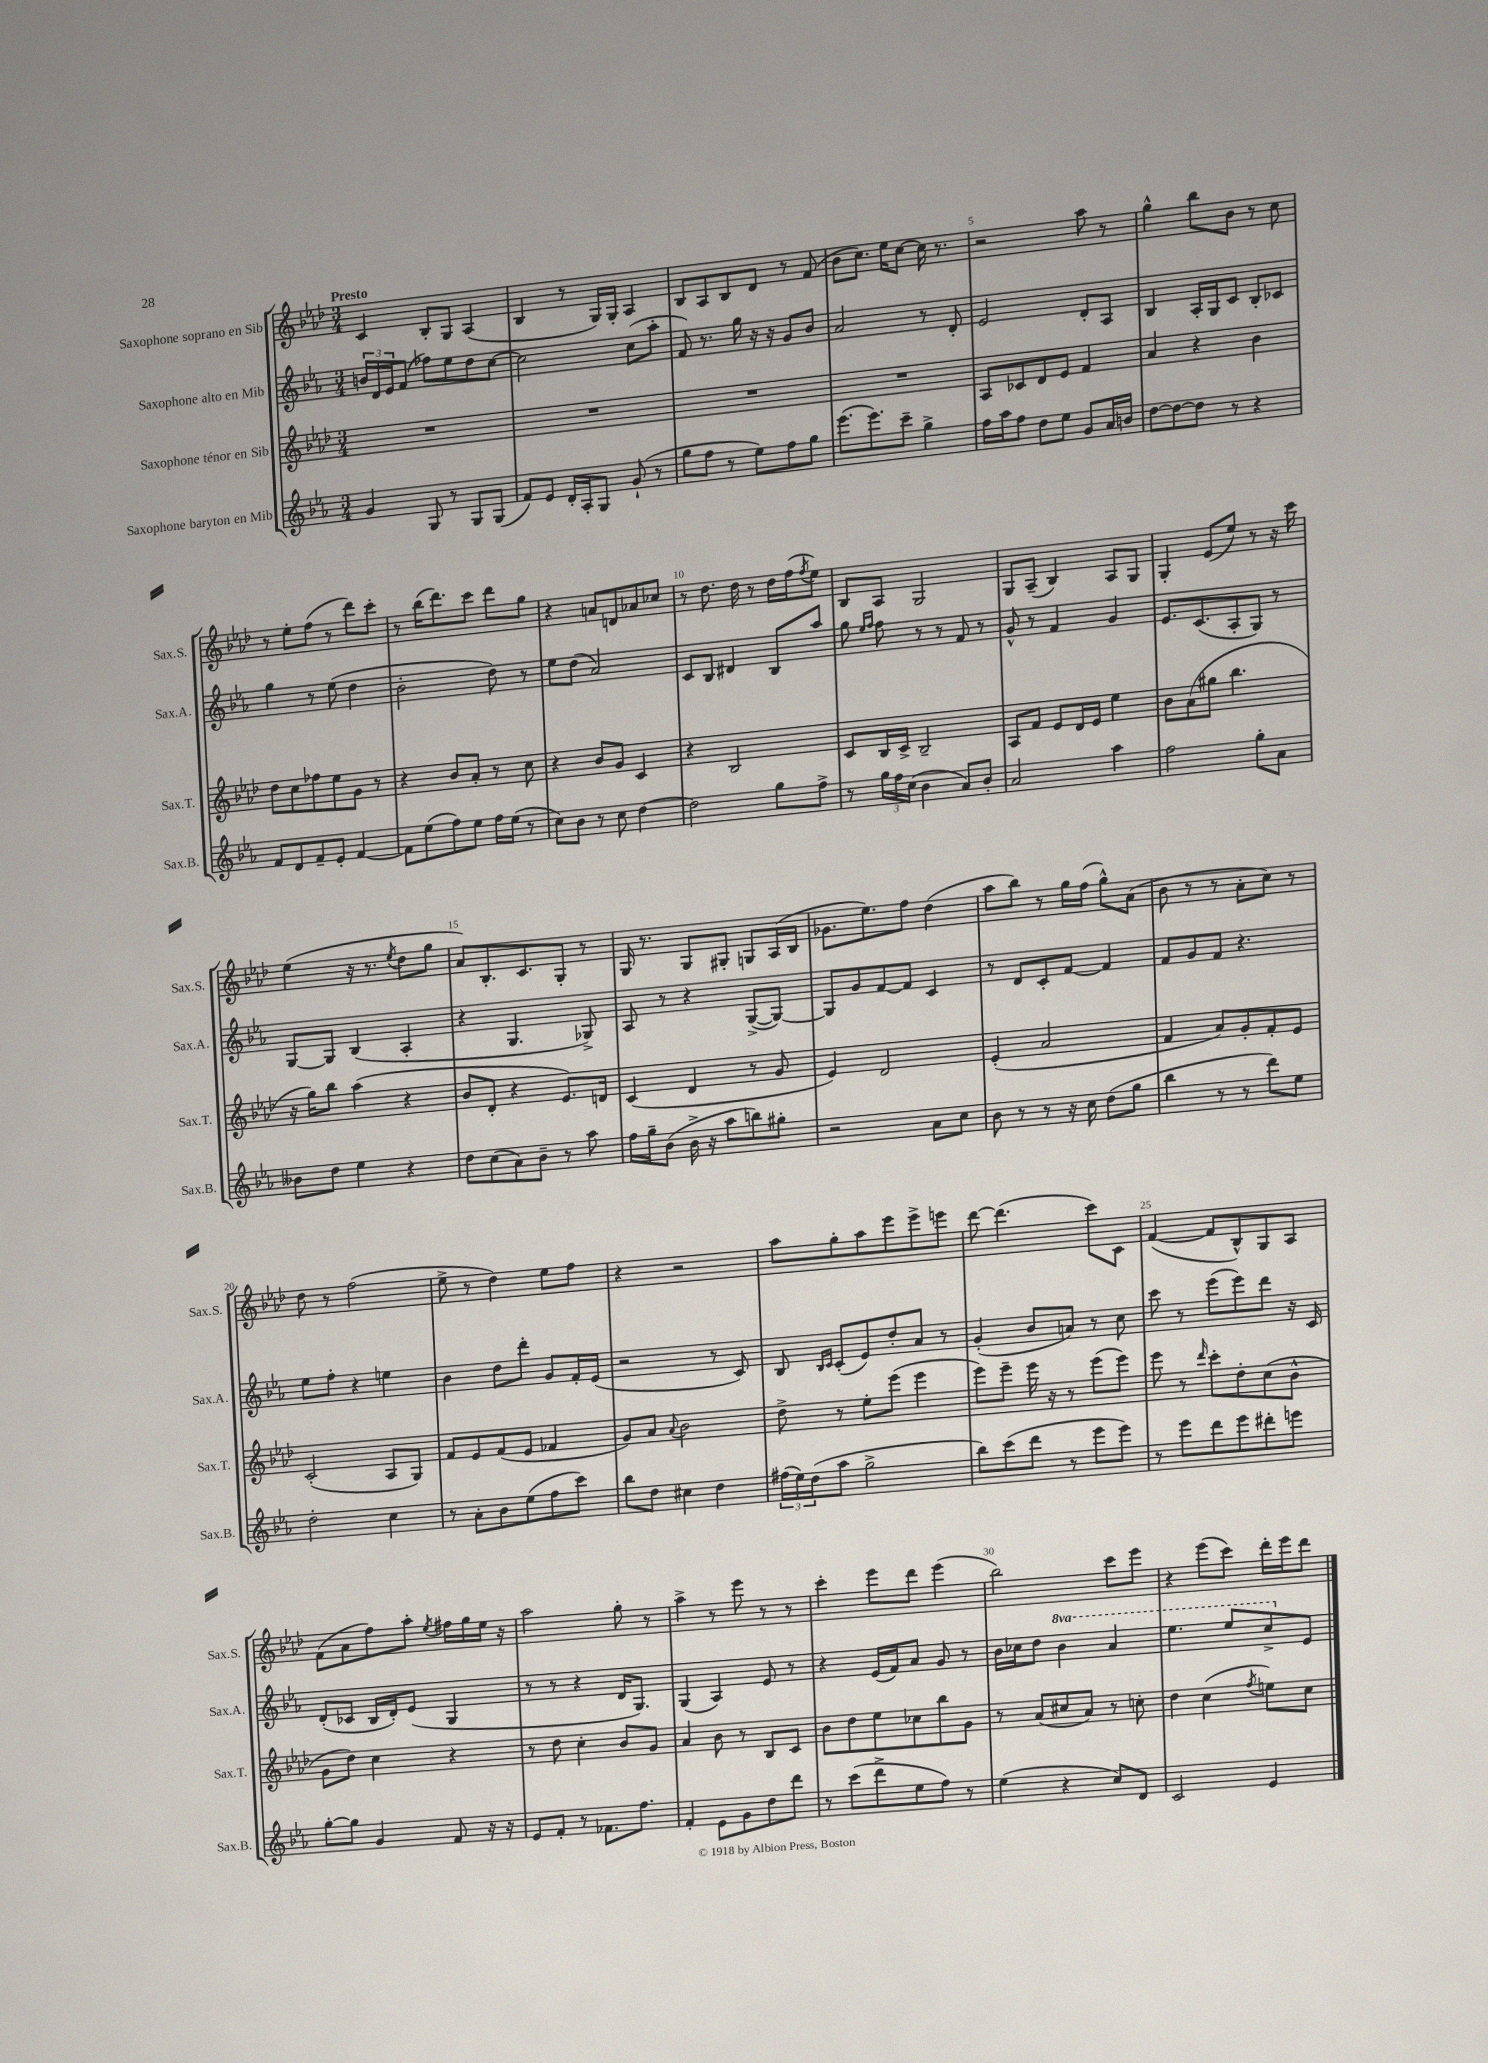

**kern	**kern	**kern	**kern
*staff4	*staff3	*staff2	*staff1
*clefG2	*clefG2	*clefG2	*clefG2
*k[b-e-a-]	*k[b-e-a-d-]	*k[b-e-a-]	*k[b-e-a-d-]
*M3/4	*M3/4	*M3/4	*M3/4
4g	2.r	24b	4c
.	.	24d	.
.	.	24e-	.
.	.	(8f	.
8G	.	8ff-)	8B-'
8r	.	8ee-	8G
8G	.	8dd	(4A-
(8G	.	[8cc	.
=	=	=	=
8f)	2.r	2cc]	4B-
8e-	.	.	.
16d'	.	.	8r
16A-'	.	.	.
8G	.	.	16G)
.	.	.	16G'
(8g`	.	(8cc	4A-
8r	.	8aa-'	.
=	=	=	=
8gg	2.r	8f)	8B-
8ff	.	8.r	8A-
8r	.	.	8B-
.	.	16gg	.
8ee-)	.	16r	8d-
.	.	16r	.
8ff	.	8g	8r
8gg	.	8b-	(8f
=	=	=	=
(8.eee-	2.r	2a-	8b-
.	.	.	8.cc)
8.eee-)	.	.	.
.	.	.	16ee-
8ccc~	.	.	[8cc
4gg^	.	8r	16cc]
.	.	.	8.r
.	.	8d'	.
=	=	=	=
16ff	8A-	2e-	2r
16aa-	.	.	.
8ff	8c-	.	.
8dd	8d-	.	.
8ee-	8e-	.	.
8g	4f	8d'	8aa-
16a-	.	8A-	8r
16b	.	.	.
=	=	=	=
[8dd	4a-	4B-	4gg^^
8dd_	.	.	.
8dd]	4r	16A-'	8bb-
.	.	16G	.
8r	.	8c	8b-
4r	4b-	8B-'	8r
.	.	8c-	8cc
=	=	=	=
8f	8dd-	4gg	8r
8d	8cc	.	8ee-'
8f~	8ff-	8r	(8ff
8e-'	8ee-	(8ee-	8r
[4f	8g	4dd	8ddd-)
.	8r	.	8ccc'
=	=	=	=
8f]	4r	2b-'	8r
(8ee-	.	.	(16bb-
.	.	.	8.ddd-)
8ff)	8b-	.	.
8ee-	8a-'	.	8ccc
16ff	8r	8dd)	8ddd-
(16ee-	.	.	.
8r	8cc	8r	8gg
=	=	=	=
8cc)	4r	8ee-	4r
8b-	.	(8dd	.
8r	8b-	2a-)	8a
8cc	8g	.	8d
[4dd	4c	.	8a-
.	.	.	8cc-
=	=	=	=
2dd]	4r	8c	8r
.	.	8B-	8.dd-
.	2B-	4d#	.
.	.	.	16dd-
.	.	.	8r
8gg	.	8B-	16dd-
.	.	.	(16ff
.	.	.	8qff
8ff^	.	8aa-	8ee-)
=	=	=	=
8r	8c	8gg	8B-
.	.	16qqee-	.
.	.	16qqff	.
24gg	16B-	8ff	8A-
24ff	.	.	.
.	16c^	.	.
(24cc	.	.	.
4b-	2B-~	8r	2G
.	.	8r	.
8a-)	.	8f	.
8b-'	.	8r	.
=	=	=	=
2a-	8A-	8g^^	8G
.	8f	8r	(8A-~
.	8e-	4f	4B-)
.	16d-	.	.
.	16e-	.	.
4aa-	4ee-	4g	8A-
.	.	.	8G
=	=	=	=
2ff	8b-	8.e-	4G'
.	(8a-	.	.
.	.	(8.c	.
.	8gg#	.	(8e-
.	4.bb-	8A-'	8ee-)
8gg'	.	8G)	8r
8a-	.	8r	16r
.	.	.	16ccc
=	=	=	=
8b--	16r	[8G	(4ee-
.	16gg)	.	.
8dd	8bb-	8G]	.
4ee-	(4aa-	(4B-	16r
.	.	.	8.r
.	.	.	8qee-
4r	4r	4A-'	8dd-
.	.	.	8gg
=	=	=	=
8dd	8b-	4r	8a-)
(8cc	8d-'	.	8.B-'
8a-)	4r	4.G	.
.	.	.	8.c
8b-~	.	.	.
8r	8.e-)	.	8G'
8aa-	.	8G-^)	8r
.	16d	.	.
=	=	=	=
16ff	(4c	8A-	16G
16gg~	.	.	8.r
(8b-	.	8r	.
16b-^	4d-	4r	8G
16r	.	.	.
8aa-	.	.	8G#'
8bb)	8r	([8G^	8G
8gg#'	8g	8G_)	(16A-
.	.	.	16B-
=	=	=	=
2r	4e-)	8G]	8.g-
.	.	8g	.
.	.	.	8.ee-)
.	2d-	[8f	.
.	.	8f]	8ff
8a-	.	4c	(4dd-
8cc	.	.	.
=	=	=	=
8b-	(4e-'	8r	8aa-
8r	.	8d	8bb-)
8r	2a-	8c'	8r
16r	.	[8f	16gg
16cc	.	.	(16ff
(8dd	.	4f]	8gg^^)
8gg	.	.	(8a-
=	=	=	=
4bb-	4f	8f	8b-
.	.	8g	8r
8r	8a-)	8f	8r
8r	8g'	4.r	8a-'
8ddd)	8f'	.	8cc)
8ee-	8e-	.	8r
=	=	=	=
2dd'	(2c'	8ee-	8dd-
.	.	8ff'	8r
.	.	4r	(2ff
4cc	8A-	4ee	.
.	8G)	.	.
=	=	=	=
8r	8f	4b-	8ee-^
8a-'	8e-	.	8r
8b-	(8f	8dd	4dd-)
(8ee-	8e-	8ddd'	.
8ff	4f-	8g	8ee-
8ccc)	.	16f'	8ff
.	.	(16e-	.
=	=	=	=
8bb-	8g)	2r	4r
8dd	8a-	.	.
.	8qqa-	.	.
4cc#	2b-	.	2r
4dd	.	8r	.
.	.	8c)	.
=	=	=	=
(24ff#	8dd-^	8B-	8aa-
24ee-)	.	.	.
(24dd	.	.	.
.	.	16qqB-	.
.	.	16qqc	.
8aa-	8r	(8c'	8gg'
2gg^	8ee-'	8e-)	8aa-
.	(8eee-	8dd'	8eee-
.	4eee-	8a-	8eee-^
.	.	8r	8eee
=	=	=	=
8bb-)	8eee-)	(4g'	[8ddd-
(8ccc	8eee-~	.	(4.ddd-]
8ddd	16eee-	8b-	.
.	16r	.	.
8r	8r	8a)	.
8eee-	(8eee-	8r	8ccc)
8eee-)	8eee-)	8cc	8c
=	=	=	=
8r	8eee-	8ccc	([4f
8eee-	8r	8r	.
.	16qqddd-	.	.
8ddd	8ccc'	(8eee-	8f]
8eee-	8dd-'	8eee-)	8B-^^)
8ddd#'	(8cc	8ddd	8G
8eee	8b-^^	16r	8A-
.	.	16c	.
=	=	=	=
[8gg'	8g	(8d'	(8f
8gg]	8dd-)	8c-	8a-
4g	4cc	16B-	8ff)
.	.	16d')	.
.	.	(8e-	8aa-'
.	.	.	8qee-
8f	4r	4G	16ff#
.	.	.	16gg
16r	.	.	16ee-
16r	.	.	16r
=	=	=	=
8e-	8r	8r	2aa-
8f'	8dd-	8r	.
8r	4cc'	4r	.
8.f-	.	.	.
.	8b-	16d	8gg'
8.ff	.	8.G)	.
.	8g	.	8r
=	=	=	=
4f'	4a-	(4G	4aa-^
8e-	8b-	4A-)	8r
8g	8r	.	8eee-
8dd	8B-	8e-	8r
8ddd	8c	8r	8r
=	=	=	=
8r	8b-	4r	4ccc'
(8ccc	8dd-	.	.
8ddd^	8ee-	(16e-	8eee-
.	.	16f)	.
8ee-	8cc-	8a-	8ddd-
8ff)	8bb-	8g	(4eee-
8r	8g	8r	.
=	=	=	=
(4ee-	8r	16b-	2bb-)
.	.	16cc-	.
.	(8a-	8dd	.
4r	8cc#	4bb-	.
.	8a-)	.	.
8cc)	8r	4aa-	8ccc
8d	8cc'	.	8eee-
=	=	=	=
2c	4dd-	4.eee-	4r
.	(4cc	.	(8eee-
.	.	8eee-	8ccc)
.	8qff	.	.
4e-	8ee)	8ccc^	16ddd-'
.	.	.	16eee-
.	8cc	8e-	8ddd-
==	==	==	==
*-	*-	*-	*-
